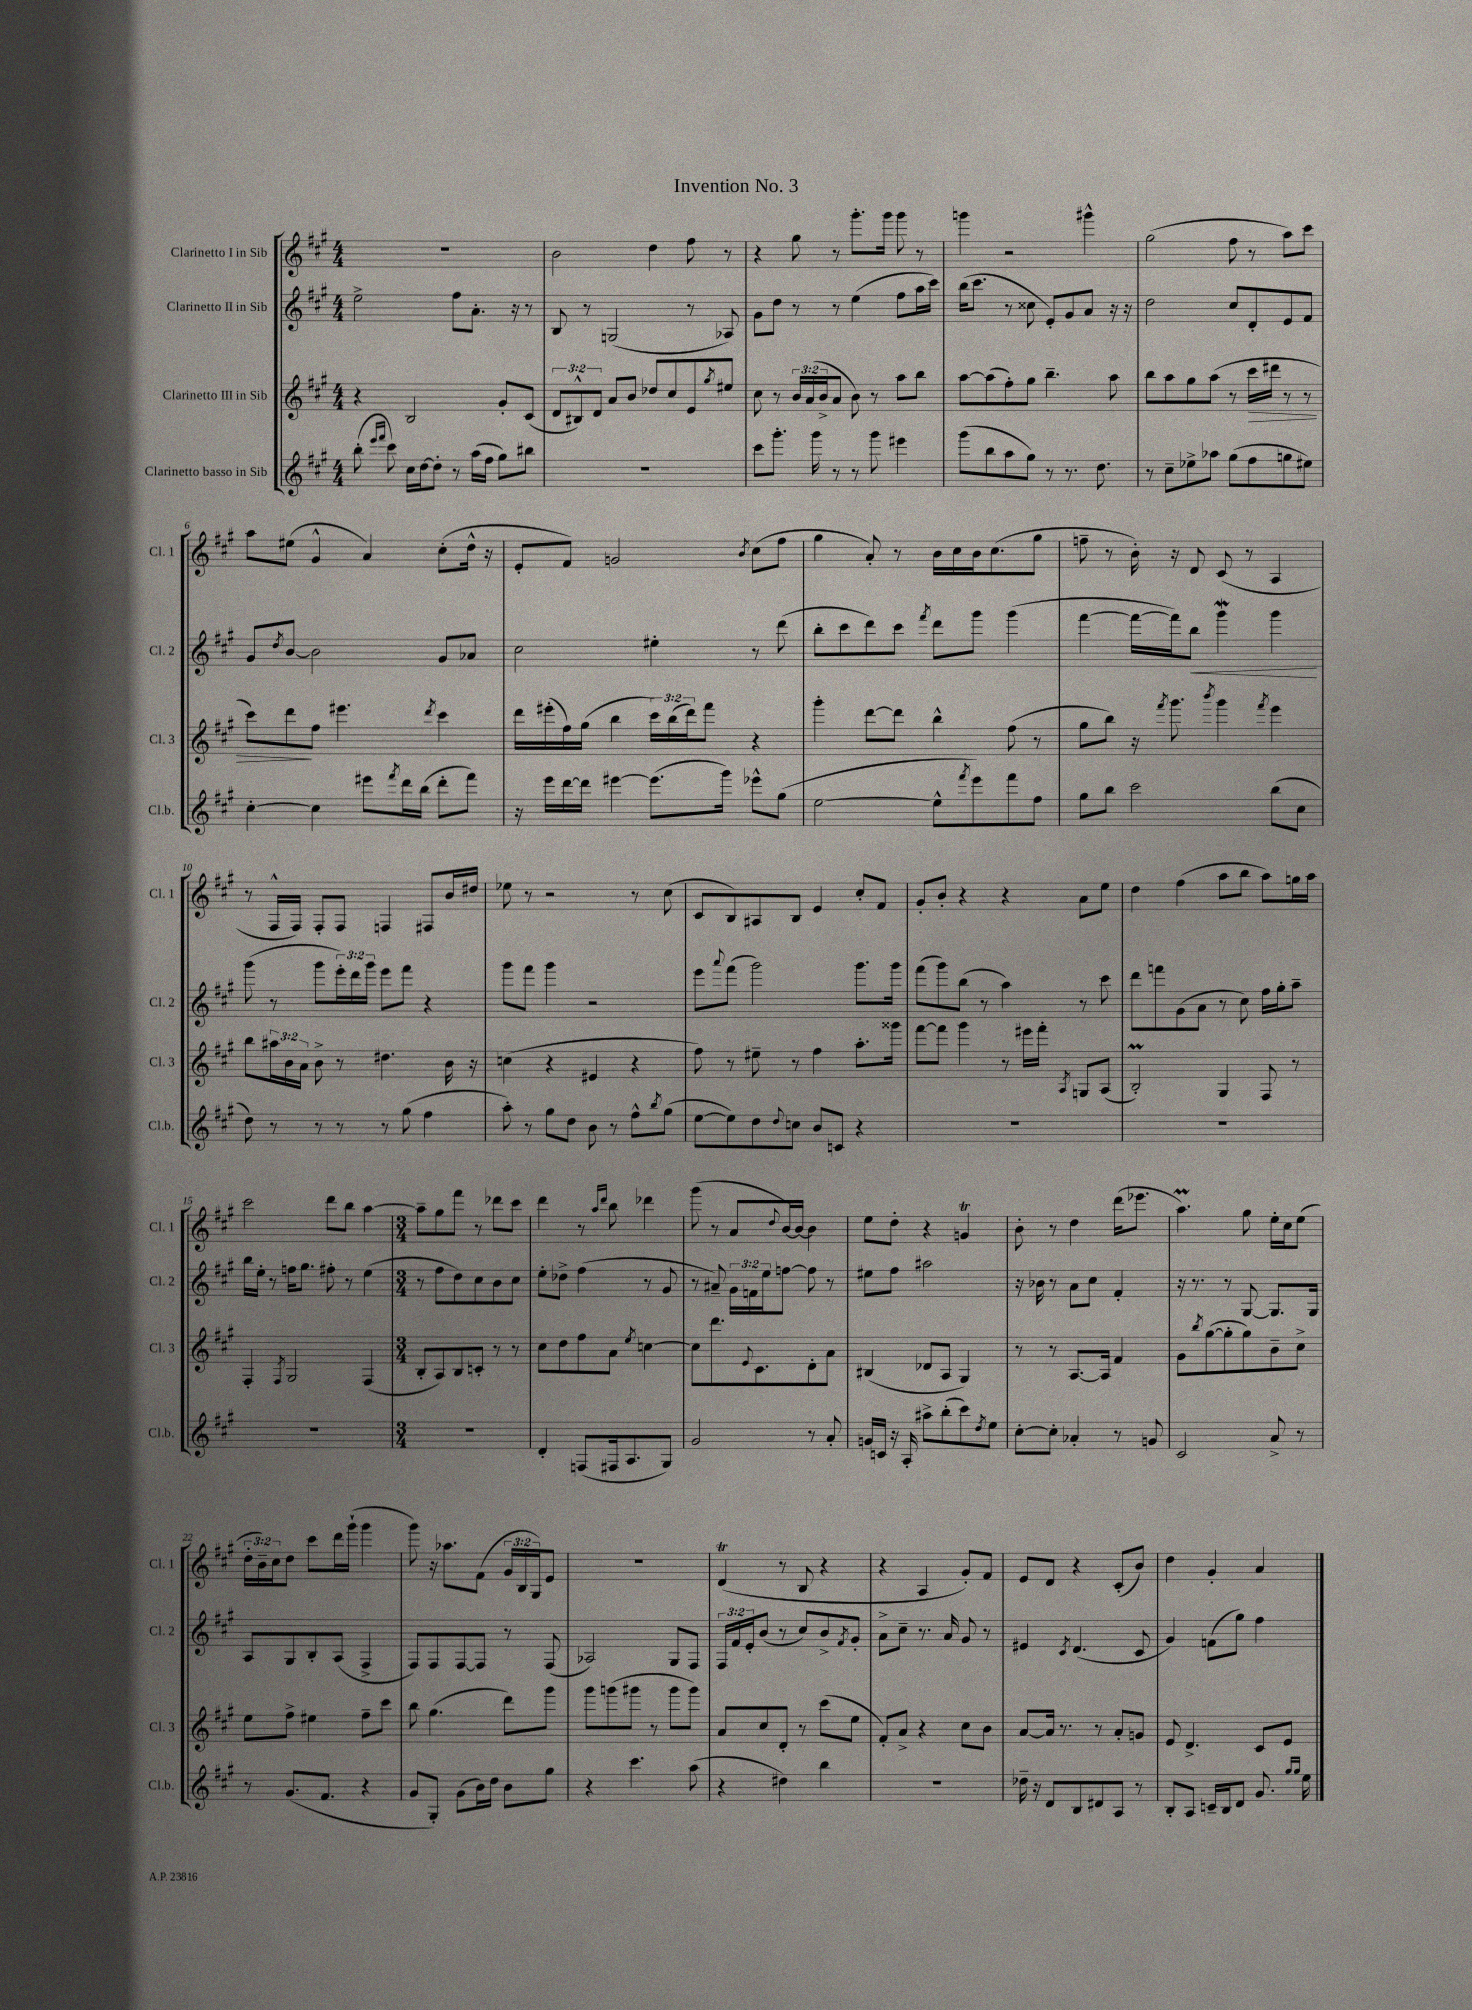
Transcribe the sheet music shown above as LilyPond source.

\header { title = "Invention No. 3" }
<<
\new StaffGroup <<
\new Staff = "s0" \with { instrumentName = "Clarinetto I in Sib" shortInstrumentName = "Cl. 1" } {
    \clef treble \key a \major \numericTimeSignature \time 4/4 \override Staff.TupletNumber.text = #tuplet-number::calc-fraction-text
    R1 |
    b'2 d''4 fis''8 r8 |
    r4 gis''8 r8 gis'''8.-. gis'''16 gis'''8 r8 |
    g'''4 r2 gis'''4-^ |
    gis''2( fis''8 r8 a''8) cis'''8 |
    a''8 eis''8( gis'4-^ a'4) cis''8-.( d''16-^ r16 |
    e'8-. fis'8) g'2 \acciaccatura { b'8 } cis''8( fis''8 |
    gis''4 a'8-.) r8 b'16 cis''16 b'16 cis''8.( gis''8 |
    f''8-- r8 b'16-.) r16 d'8 cis'8( r8 a4 |
    r8 fis16-^ fis16) fis8-. fis8 f4 fis8 b'16 dis''16 |
    ees''8 r8 r2 r8 cis''8( |
    cis'8 b8) ais8 b8 e'4 cis''8-. fis'8 |
    gis'8-. b'8-. r4 r4 a'8 e''8 |
    d''4 fis''4( a''8 b''8 a''8) g''16 a''16 |
    cis'''2 d'''8 b''8 a''4~ |
    \numericTimeSignature \time 3/4 a''8-- gis''8 fis'''8 r8 des'''8 cis'''8 |
    d'''4 r8 \grace { a''16 d'''16 } b''8 des'''4 |
    gis'''8( r8 a'8 \appoggiatura { d''8 } b'16~) b'16~ b'4 |
    e''8 d''8-. r4 g'4\trill |
    b'8-. r8 d''4 d'''16( ees'''8. |
    a''4.\prall) gis''8 e''16-. cis''16 e''8( |
    \tuplet 3/2 { d''16-. b'16--) cis''16 } d''8 cis'''8 d'''16 gis'''16-!( gis'''4 |
    gis'''8) r16 aes''8. fis'8( \tuplet 3/2 { gis'16 b16 gis16) } e'8 |
    R2. |
    d'4\trill( r8 b8 r4 |
    r4 a4 gis'8-.) fis'8 |
    e'8 d'8 r4 cis'8-.( b'8) |
    d''4 gis'4-. a'4 \bar "|." |
}
\new Staff = "s1" \with { instrumentName = "Clarinetto II in Sib" shortInstrumentName = "Cl. 2" } {
    \clef treble \key a \major \numericTimeSignature \time 4/4 \override Staff.TupletNumber.text = #tuplet-number::calc-fraction-text
    e''2-> fis''8 a'8.-. r16 r8 |
    b8 r8 g2( r8 aes8) |
    gis'8 d''8 r8 r8 e''4( fis''8 a''16 cis'''16) |
    b''16( cis'''8. r8 cisis''8 e'8-.) gis'8 a'8 r16 r16 |
    d''2 cis''8 d'8-. e'8 fis'8 |
    gis'8 \acciaccatura { d''8 } b'8~ b'2 gis'8 aes'8 |
    cis''2 eis''4-. r8 d'''8( |
    b''8-. cis'''8 d'''8) cis'''8 \acciaccatura { fis'''8 } d'''8 gis'''8 gis'''4( |
    fis'''4~ fis'''16~ fis'''16) b''8\< gis'''4\mordent gis'''4\! |
    gis'''8( r8 gis'''8 \tuplet 3/2 { e'''16-.) d'''16 gis'''16 } e'''8 fis'''8 r4 |
    gis'''8 fis'''8 gis'''4 r2 |
    e'''8 \appoggiatura { a'''8 } fis'''8( gis'''2) gis'''8. gis'''16 |
    fis'''8( gis'''8) b''8( r8 a''4) r8 cis'''8 |
    d'''8 f'''8 gis'8( a'8 r8 cis''8) fis''16 gis''16-. a''8-- |
    b''16 e''16-. r8 f''16 gis''8. fis''8-. r8 e''4( |
    \numericTimeSignature \time 3/4 r8 fis''8 d''8) cis''8 b'8 cis''8 |
    e''8-. des''8-> fis''4( r8 gis'8 |
    r8 ais'8--) \tuplet 3/2 { gis'16 f'16 e''16 } f''8~ f''8 r8 |
    eis''8 fis''8 ais''2 |
    r16 bes'16 r8 a'8 cis''8 fis'4-. |
    r16 r8. r8 gis8~ gis8. gis16 |
    a8 gis8 b8-. a8( fis4-> |
    fis8) fis8 fis8~ fis8 r8 fis8( |
    aes2) gis8 fis8 |
    \tuplet 3/2 { fis16 fis'16 e'16-. } b'8( r8 cis''8) b'8-> \acciaccatura { fis'8 } gis'8-. |
    a'8-> cis''8-- r8. a'16 gis'8 r8 |
    eis'4 \acciaccatura { cis'8 } d'4.( cis'8 |
    gis'4) f'8( gis''8) fis''4 \bar "|." |
}
\new Staff = "s2" \with { instrumentName = "Clarinetto III in Sib" shortInstrumentName = "Cl. 3" } {
    \clef treble \key a \major \numericTimeSignature \time 4/4 \override Staff.TupletNumber.text = #tuplet-number::calc-fraction-text
    r4 b2 gis'8-. cis'8( |
    \tuplet 3/2 { d'8 bis8-^) d'8 } a'8 b'8 des''8 cis''8 e'8 \acciaccatura { gis''8 } eis''8 |
    cis''8 r8 \tuplet 3/2 { b'16 a'16( b'16-> } a'8 b'8) r8 a''8 b''8 |
    a''8~ a''8( fis''8-.) gis''8 b''4.-- a''8 |
    b''8 a''8 gis''8 a''8( r8 cis'''16\> dis'''16 r8 r8 |
    cis'''8) d'''8\! fis''8 eis'''4. \acciaccatura { d'''8 } cis'''4 |
    d'''16 eis'''16-.( fis''16) gis''16( b''4 \tuplet 3/2 { cis'''16) b''16( d'''16) } fis'''8 r4 |
    gis'''4-. d'''8~ d'''8 b''4-^ fis''8( r8 |
    gis''8 b''8) r16 \acciaccatura { fis'''8 } gis'''8. \acciaccatura { b'''8 } gis'''4 \acciaccatura { fis'''8 } e'''4 |
    b''8 \tuplet 3/2 { ais''16 b'16 a'16 } b'8-> r8 dis''4. b'16 r16 |
    c''4( r4 eis'4 r4 |
    fis''8) r8 eis''8-- r8 fis''4 a''8.-. gisis'''16 |
    fis'''8~ fis'''8 gis'''4 r8 eis'''16 fis'''16-. \acciaccatura { a8 } g8 a8( |
    b2-.\prall) gis4 fis8 r8 |
    fis4-. \acciaccatura { fis8 } gis2 fis4( |
    \numericTimeSignature \time 3/4 b8-. a8) b8 c'8-. r8 r8 |
    cis''8 d''8 fis''8 a'8 \acciaccatura { e''8 } c''4~ |
    c''8 d'''8. \appoggiatura { e'8 } cis'8. d'8-. a'8 |
    bis4( des'8 a8 gis4) |
    r8 r8 a8.~ a16 fis'4 |
    gis'8 \acciaccatura { b''8 } gis''8~( gis''8-. gis''8) b'8-- cis''8-> |
    e''8 fis''8-> eis''4 fis''8-- cis'''8 |
    b''8 gis''4.( d'''8) gis'''8 |
    gis'''8 g'''8( gis'''8 r8 gis'''8 gis'''8) |
    a'8 cis''8 d'8-. r8 cis'''8( e''8 |
    fis'8-.) a'8-> r4 cis''8 b'8 |
    a'8~ a'16 r8. r8 a'8-. g'8 |
    e'8 d'4.-> cis'8 e'8 \bar "|." |
}
\new Staff = "s3" \with { instrumentName = "Clarinetto basso in Sib" shortInstrumentName = "Cl.b." } {
    \clef treble \key a \major \numericTimeSignature \time 4/4
    b''8-.( \grace { e'''16 fis'''16 } cis'''8) cis''16 d''16~ d''8-. r8 a''16( fis''16 gis''8) bis''8 |
    R1 |
    cis'''8 gis'''8.-. gis'''16 r8 r8 gis'''8 eis'''4 |
    gis'''8( b''8 a''8 gis''8) r8 r8. d''8. |
    r8 cis''8-- ees''8-> aes''8 gis''8( fis''8 g''8 eis''8) |
    cis''4~-. cis''4 eis'''8 \acciaccatura { fis'''8 } d'''16 b''16( d'''8-. fis'''8) |
    r16 e'''16 d'''16~ d'''16 eis'''4~ eis'''8.( gis'''16) ees'''8-^ gis''8( |
    e''2~ e''8-^ \acciaccatura { fis'''8 } e'''8) fis'''8 fis''8 |
    gis''8 b''8 cis'''2 b''8( cis''8 |
    d''8) r8 r8 r8 r8 gis''8( fis''4 |
    a''8-.) r8 gis''8 d''8 b'8 r8 fis''8-^ \acciaccatura { b''8 } gis''8( |
    e''8~ e''8) d''8 \appoggiatura { d''8 } c''8 b'8 c'8 r4 |
    R1 |
    R1 |
    R1 |
    \numericTimeSignature \time 3/4 R2. |
    d'4-. f8( fis16 a8. gis8) |
    gis'2 r8 a'8-. |
    g'16 c'16 r16 a16-. ais''8-> b''8-.( cis'''8) \acciaccatura { d''8 } e''8 |
    cis''8~-. cis''8-. aes'4-. r8 g'8 |
    cis'2 a'8-> r8 |
    r8 gis'8.( fis'8. r4 |
    gis'8 gis8-.) gis'8( b'16) d''16 b'8 gis''8 |
    r4 cis'''4. a''8( |
    r4 dis''4) b''4 |
    R2. |
    des''16-- r16 d'8 b8 dis'8 a8 r8 |
    b8-. a8 c'16-- b16 d'8 gis'8. \grace { gis''16 gis''16 } e''16 \bar "|." |
}
>>
>>
